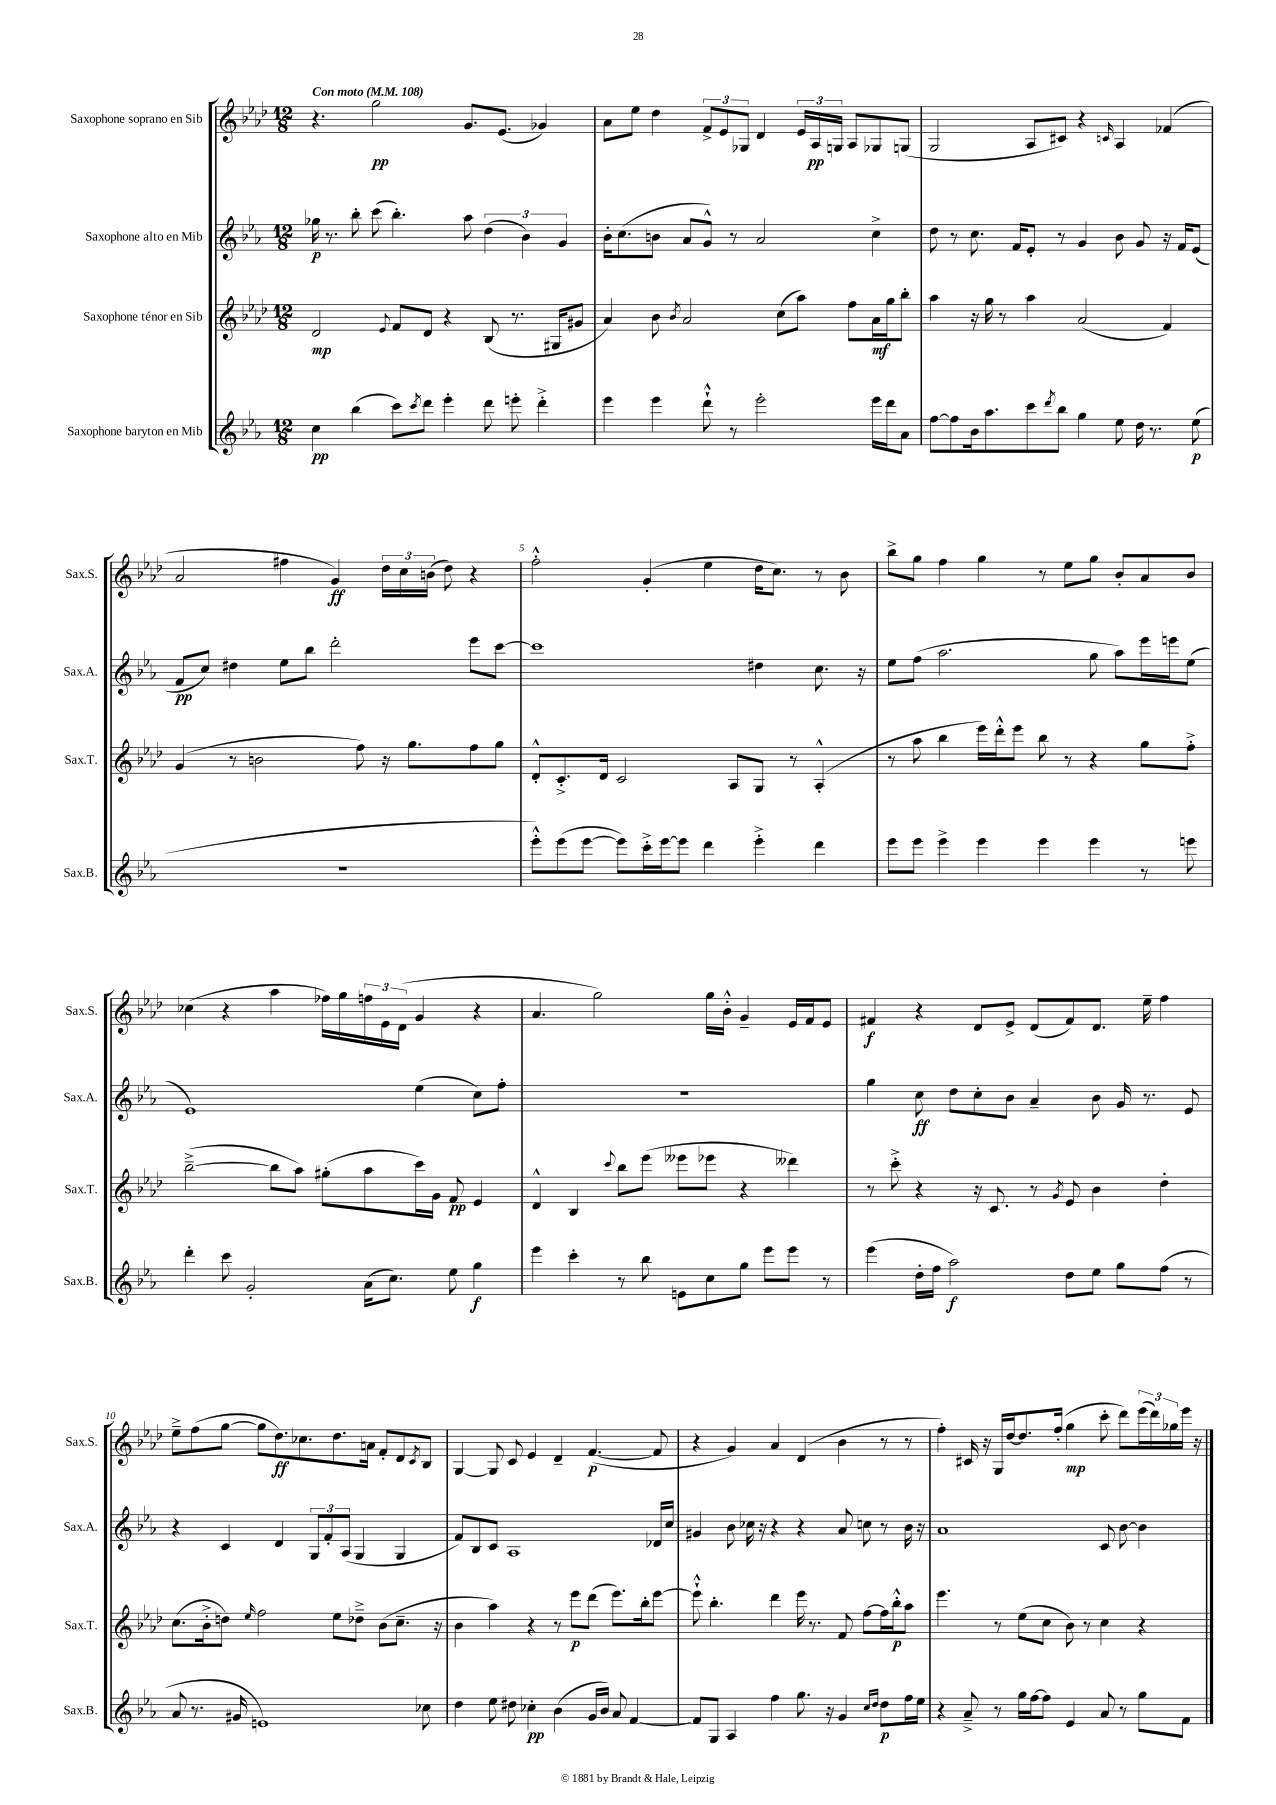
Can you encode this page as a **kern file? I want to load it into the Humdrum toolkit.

**kern	**kern	**kern	**kern
*staff4	*staff3	*staff2	*staff1
*clefG2	*clefG2	*clefG2	*clefG2
*k[b-e-a-]	*k[b-e-a-d-]	*k[b-e-a-]	*k[b-e-a-d-]
*M12/8	*M12/8	*M12/8	*M12/8
*MM108	*MM108	*MM108	*MM108
4cc\	2d-/	16gg-\	4.r
.	.	8.r	.
(4bb-\	.	8bb-'\	.
.	.	(8ccc\	2gg\
.	8qqe-/	.	.
8ccc\L)	8f/L	4.bb-'\)	.
8qccc/	.	.	.
8ddd\J	8d-/J	.	.
4eee-'\	4r	.	.
.	.	8aa-\	8.g/L
8ddd\	(8B-/	(6dd\	.
.	.	.	(8.e-/J
8eee'\	8.r	.	.
.	.	6b-\)	.
4ddd'^\	.	.	4g-/)
.	16G#/LK	.	.
.	.	6g/	.
.	8g#/J	.	.
=	=	=	=
4eee-\	4a-/)	16b-'\LK	8a-\L
.	.	(8.cc\	.
.	.	.	8ee-\J
4eee-\	8b-\	8b\J	4dd-\
.	8qb-/	.	.
.	2a-/	8a-/L	.
8ddd`^^\	.	8g^^/J)	12f^/L
.	.	.	12e-/
8r	.	8r	.
.	.	.	12G-/J
2eee-'\	.	2a-/	4d-/
.	(8cc\L	.	.
.	8aa-\J)	.	24e-/LL
.	.	.	24A-/
.	.	.	24G/JJ
.	8ff\L	.	8A-/L
16eee-\LL	16a-\L	4cc^\	8G-/
16ddd\J	16gg\J	.	.
8a-\J	8bb-'\J	.	(8G/J
=	=	=	=
[8ff\L	4aa-\	8dd\	2G/
8ff\]	.	8r	.
16b-\k	16r	8.cc\	.
8.aa-\	16gg\	.	.
.	8r	.	.
.	.	16f/LK	.
8ccc\	4aa-\	8e-'/J	8A-/L
8qddd/	.	.	.
8bb-\J	.	8r	8c#/J)
4gg\	(2a-/	4g/	4r
.	.	.	16qqc/
8ee-\	.	8b-\	4A-/
16dd\	.	8g/	.
8.r	.	.	.
.	4f/)	16r	(4f-/
.	.	16f/LK	.
(8ee-\	.	(8e-/J	.
=	=	=	=
1.r	(4g/	8f/L	2a-/
.	.	8cc/J)	.
.	8r	4dd#\	.
.	2b\	.	.
.	.	8ee-\L	4ff#\
.	.	8bb-\J	.
.	.	2ddd'\	4g/)
.	8ff\)	.	.
.	16r	.	24dd-\LL
.	.	.	24cc\
.	8.gg\L	.	.
.	.	.	(24b\JJ
.	.	.	8dd-\)
.	8ff\	8eee-\L	4r
.	8gg\J	[8ccc\J	.
=	=	=	=
8eee-'^^\L)	8d-'^^/L	1ccc]	2ff'^^\
(8eee-\	8.c'^/	.	.
[8eee-\J	.	.	.
.	16d-/Jk	.	.
8eee-\]L)	2c/	.	.
16ccc'^\L	.	.	(4g'/
[16eee-\J	.	.	.
8eee-\]J	.	.	.
4ddd\	.	.	4ee-\
.	8A-/L	.	.
4eee-'^\	8G/J	4dd#\	16dd-\LK
.	.	.	8.cc\J)
.	8r	.	.
4ddd\	(4A-'^^/	8.cc\	8r
.	.	.	8b-\
.	.	16r	.
=	=	=	=
8eee-\L	8r	8ee-\L	8bb-^\L
8eee-\J	8aa-\	(8ff\J	8gg\J
4eee-^\	4bb-\	2.aa-\	4ff\
4eee-\	16eee-\LL)	.	4gg\
.	16ddd-'^^\J	.	.
.	8eee-\J	.	.
4eee-\	8bb-\	.	8r
.	8r	.	8ee-\L
4eee-\	4r	8gg\	8gg\J
.	.	8aa-\L)	8b-'/L
8r	8gg\L	16eee-\L	8a-/
.	.	16eee\J	.
8eee\	8ff'^\J	(8ee-\J	8b-/J
=	=	=	=
4ddd'\	([2bb-~^\	1e-)	(4cc-\
8ccc\	.	.	4r
2g'/	.	.	.
.	8bb-\]L	.	4aa-\
.	8aa-\J)	.	.
.	(8gg#'\L	.	16ff-\LL)
.	.	.	16gg\
(16a-\LK	8aa-\	.	24ff\
.	.	.	24e-\
8.cc\J)	.	.	.
.	.	.	(24d-\JJ
.	16ccc\L)	(4ee-\	4g/
.	16g\JJ	.	.
8ee-\	8f/	.	.
4gg\	4e-/	8cc\L)	4r
.	.	8ff'\J	.
=	=	=	=
4eee-\	4d-^^/	1.r	4.a-/
4ccc'\	4B-/	.	.
.	.	.	2gg\)
.	8qqccc/	.	.
8r	8bb-\L	.	.
8bb-\	(8eee-\J	.	.
8e\L	8eee--\L	.	.
8cc\	8eee-\J	.	16gg\LL
.	.	.	16b-'^^\JJ
8gg\J	4r	.	4g~/
8eee-\L	.	.	.
8eee-\J	4ddd--\)	.	16e-/LL
.	.	.	16f/J
8r	.	.	8e-/J
=	=	=	=
(4eee-\	8r	4gg\	4f#/
.	8ccc'^\	.	.
16dd'\LL	4r	8cc\	4r
16ff\JJ	.	.	.
2aa-\)	.	8dd\L	.
.	16r	8cc'\	8d-/L
.	8.c/	.	.
.	.	8b-\J	8e-^/J
.	8r	4a-~/	(8d-/L
.	8qg/	.	.
8dd\L	8e-/	.	8f#/)
8ee-\J	4b-\	8b-\	8.d-/J
8gg\L	.	16g/	.
.	.	8.r	16ee-~\
(8ff\J	4dd-'\	.	4ff\
8r	.	8e-/	.
=	=	=	=
8a-/	(8.cc\L	4r	8ee-~^\L
8.r	.	.	(8ff\
.	16b-'^\k	.	.
.	8dd\J)	4c/	[8gg\J
16g#/	.	.	.
.	16qqee-/	.	.
1e)	2ff\	.	8gg\]L
.	.	4d/	8.dd-\)
.	.	.	8.cc-\
.	.	12G/L	.
.	.	12f'/	.
.	8ee-\L	.	8.dd-\
.	.	(12A-/J	.
.	8dd-~^\J	4G/	.
.	.	.	16a\Jk
.	(8b-\L	.	8f'/L
.	8.cc~\J	4G/	8d-/
.	.	.	8qc/
8cc-\	.	.	8B-/J
.	16r	.	.
=	=	=	=
4dd\	4b-\	8f/L)	[4G/
.	.	8B-/	.
8ee-\	4aa-\)	8c/J	8G/]
8dd#\	.	1A-	8c/
4cc-'\	4r	.	4e-/
(4b-\	8r	.	4d-~/
.	8eee-\L	.	.
16g/LL	(8ddd-\J	.	([4.f/
16b-/JJ)	.	.	.
8a-/	8.eee-\L)	.	.
[4f/	.	.	.
.	16bb-'\k	.	.
.	[8eee-\J	16d-/LL	8f/]
.	.	16cc/JJ	.
=	=	=	=
8f/]L	8eee-`^^\]	4g#/	4r
8G/J	4.bb-'\	.	.
4A-/	.	8b-\	4g/)
.	.	16cc-\	.
.	.	16r	.
4ff\	4ddd-\	4r	4a-/
8.gg\	16eee-\	4r	(4d-/
.	8.r	.	.
16r	.	.	.
4g/	8f/	8a-/	4b-\
.	[8ff\L	8cc\	.
16qqcc/LL	.	.	.
16qqdd/JJ	.	.	.
8dd\L	16ff\]L	8r	8r
.	16bb-'^^\J	.	.
16ff\L	8aa-\J	16b-\	8r
16ee-\JJ	.	16r	.
=	=	=	=
4r	4.eee-\	1a-	4ff'\)
8a-~^/	.	.	16c#/
.	.	.	16r
8r	8r	.	16G/LL
.	.	.	[16dd-/J
16gg\LL	(8ee-\L	.	8.dd-/]
[16ff\J	.	.	.
8ff\]J	8cc\J	.	.
.	.	.	(16ff'/Jk
4e-/	8b-\)	.	4gg\
.	8r	.	.
8a-/	4cc\	8c/	8ccc'\
8r	.	[8b-\	8ddd-\L)
8gg\L	4r	4b-\]	(24eee-\L
.	.	.	24ddd-\)
.	.	.	24gg-\
8f\J	.	.	16eee-\JJ
.	.	.	16r
==	==	==	==
*-	*-	*-	*-
